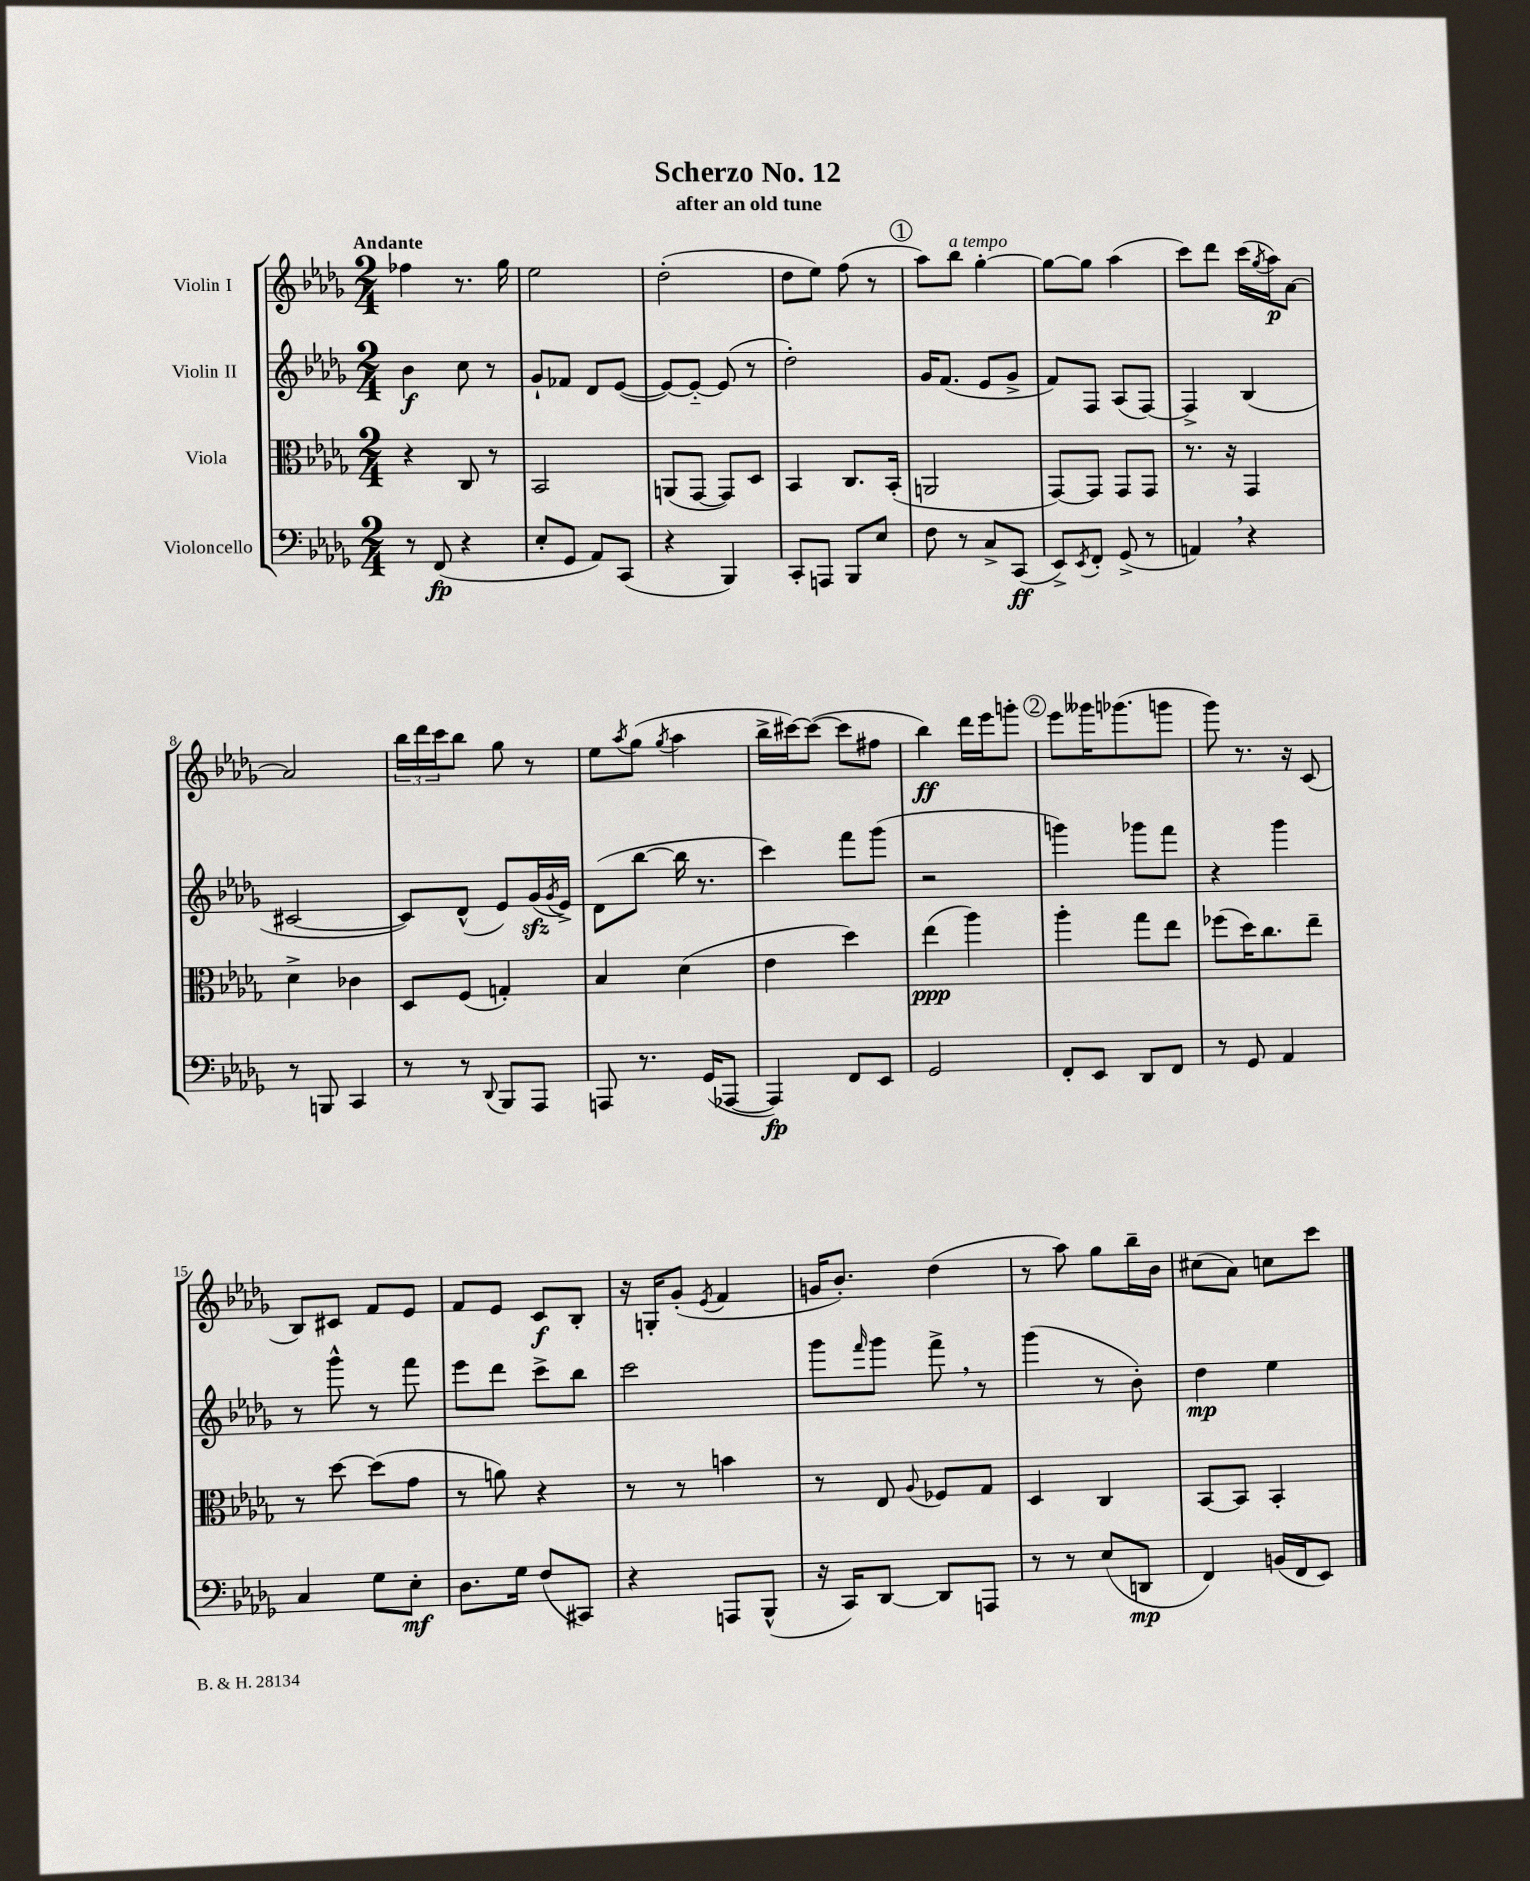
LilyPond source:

\header { title = "Scherzo No. 12" subtitle = "after an old tune" }
<<
\new StaffGroup <<
\new Staff = "s0" \with { instrumentName = "Violin I" } {
    \clef treble \key des \major \numericTimeSignature \time 2/4 \tempo "Andante"
    fes''4 r8. ges''16 |
    ees''2 |
    des''2-.( |
    des''8 ees''8) f''8( r8 |
    \mark \markup { \circle "1" } aes''8) bes''8^\markup { \italic "a tempo" } ges''4~-. |
    ges''8~ ges''8 aes''4( |
    c'''8) des'''8 c'''16( \acciaccatura { ges''8 } aes''16\p) aes'8~ |
    aes'2 |
    \tuplet 3/2 { bes''16 des'''16 c'''16 } bes''8 ges''8 r8 |
    ees''8 \acciaccatura { aes''8 } ges''8( \acciaccatura { ges''8 } aes''4 |
    bes''16-> cis'''16~) cis'''8~( cis'''8 fis''8 |
    bes''4\ff) des'''16 ees'''16 g'''8-. |
    \mark \markup { \circle "2" } ees'''8 geses'''16 ges'''8.( g'''8 |
    ges'''8) r8. r16 c'8( |
    bes8) cis'8 f'8 ees'8 |
    f'8 ees'8 c'8\f bes8-. |
    r16 g16-. ges'8-.( \acciaccatura { ees'8 } f'4 |
    g'16 bes'8.-.) des''4( |
    r8 aes''8) ges''8 bes''16-- bes'16 |
    cis''8( aes'8) c''8 c'''8 \bar "|." |
}
\new Staff = "s1" \with { instrumentName = "Violin II" } {
    \clef treble \key des \major \numericTimeSignature \time 2/4
    bes'4\f c''8 r8 |
    ges'8-! fes'8 des'8 ees'8~( |
    ees'8~) ees'8~-_ ees'8( r8 |
    des''2-.) |
    \mark \markup { \circle "1" } ges'16 f'8.( ees'8 ges'8-> |
    f'8) f8 aes8( f8~) |
    f4-> bes4( |
    cis'2~ |
    cis'8) des'8-^( ees'8) ges'16\sfz( \acciaccatura { ges'8 } ees'16->) |
    des'8( bes''8~ bes''16 r8. |
    c'''4) f'''8 ges'''8( |
    r2 |
    \mark \markup { \circle "2" } g'''4) ges'''8 f'''8 |
    r4 ges'''4 |
    r8 ges'''8-^ r8 f'''8 |
    ees'''8 des'''8 c'''8-> bes''8 |
    c'''2 |
    ges'''8 \grace { f'''16 } ges'''8 f'''8-> \breathe r8 |
    ges'''4( r8 bes'8-.) |
    des''4\mp ees''4 \bar "|." |
}
\new Staff = "s2" \with { instrumentName = "Viola" } {
    \clef alto \key des \major \numericTimeSignature \time 2/4
    r4 c8 r8 |
    bes,2 |
    a,8( ges,8~ ges,8) des8 |
    bes,4 c8. bes,16-.( |
    \mark \markup { \circle "1" } a,2 |
    ges,8~) ges,8 ges,8 ges,8 |
    r8. r16 ges,4 |
    des'4-> ces'4 |
    des8 f8( g4-.) |
    bes4 des'4( |
    ees'4 des''4) |
    ees''4\ppp( aes''4) |
    \mark \markup { \circle "2" } aes''4-. ges''8 ees''8 |
    fes''8( des''16) c''8. ees''8-- |
    r8 des''8~ des''8( ges'8 |
    r8 a'8) r4 |
    r8 r8 b'4 |
    r8 ees8 \appoggiatura { aes8 } fes8 ges8 |
    des4 c4 |
    bes,8~ bes,8 bes,4-. \bar "|." |
}
\new Staff = "s3" \with { instrumentName = "Violoncello" } {
    \clef bass \key des \major \numericTimeSignature \time 2/4
    r8 f,8\fp( r4 |
    ees8-. ges,8 aes,8) c,8( |
    r4 bes,,4) |
    c,8-. a,,8 bes,,8 ees8 |
    \mark \markup { \circle "1" } f8 r8 c8-> c,8\ff( |
    ees,8->) \acciaccatura { ees,8 } f,8-. ges,8->( r8 |
    a,4) \breathe r4 |
    r8 b,,8 c,4 |
    r8 r8 \appoggiatura { des,8 } bes,,8 aes,,8 |
    a,,8 r8. ges,16( aes,,8~ |
    aes,,4\fp) f,8 ees,8 |
    ges,2 |
    \mark \markup { \circle "2" } f,8-. ees,8 des,8 f,8 |
    r8 ges,8 aes,4 |
    c4 ges8 ees8-.\mf |
    des8. ges16 f8( cis,8) |
    r4 a,,8 bes,,8-^( |
    r16 c,16) des,8~ des,8 a,,8 |
    r8 r8 ees8( d,8\mp |
    f,4) b,16( f,16 ees,8) \bar "|." |
}
>>
>>
